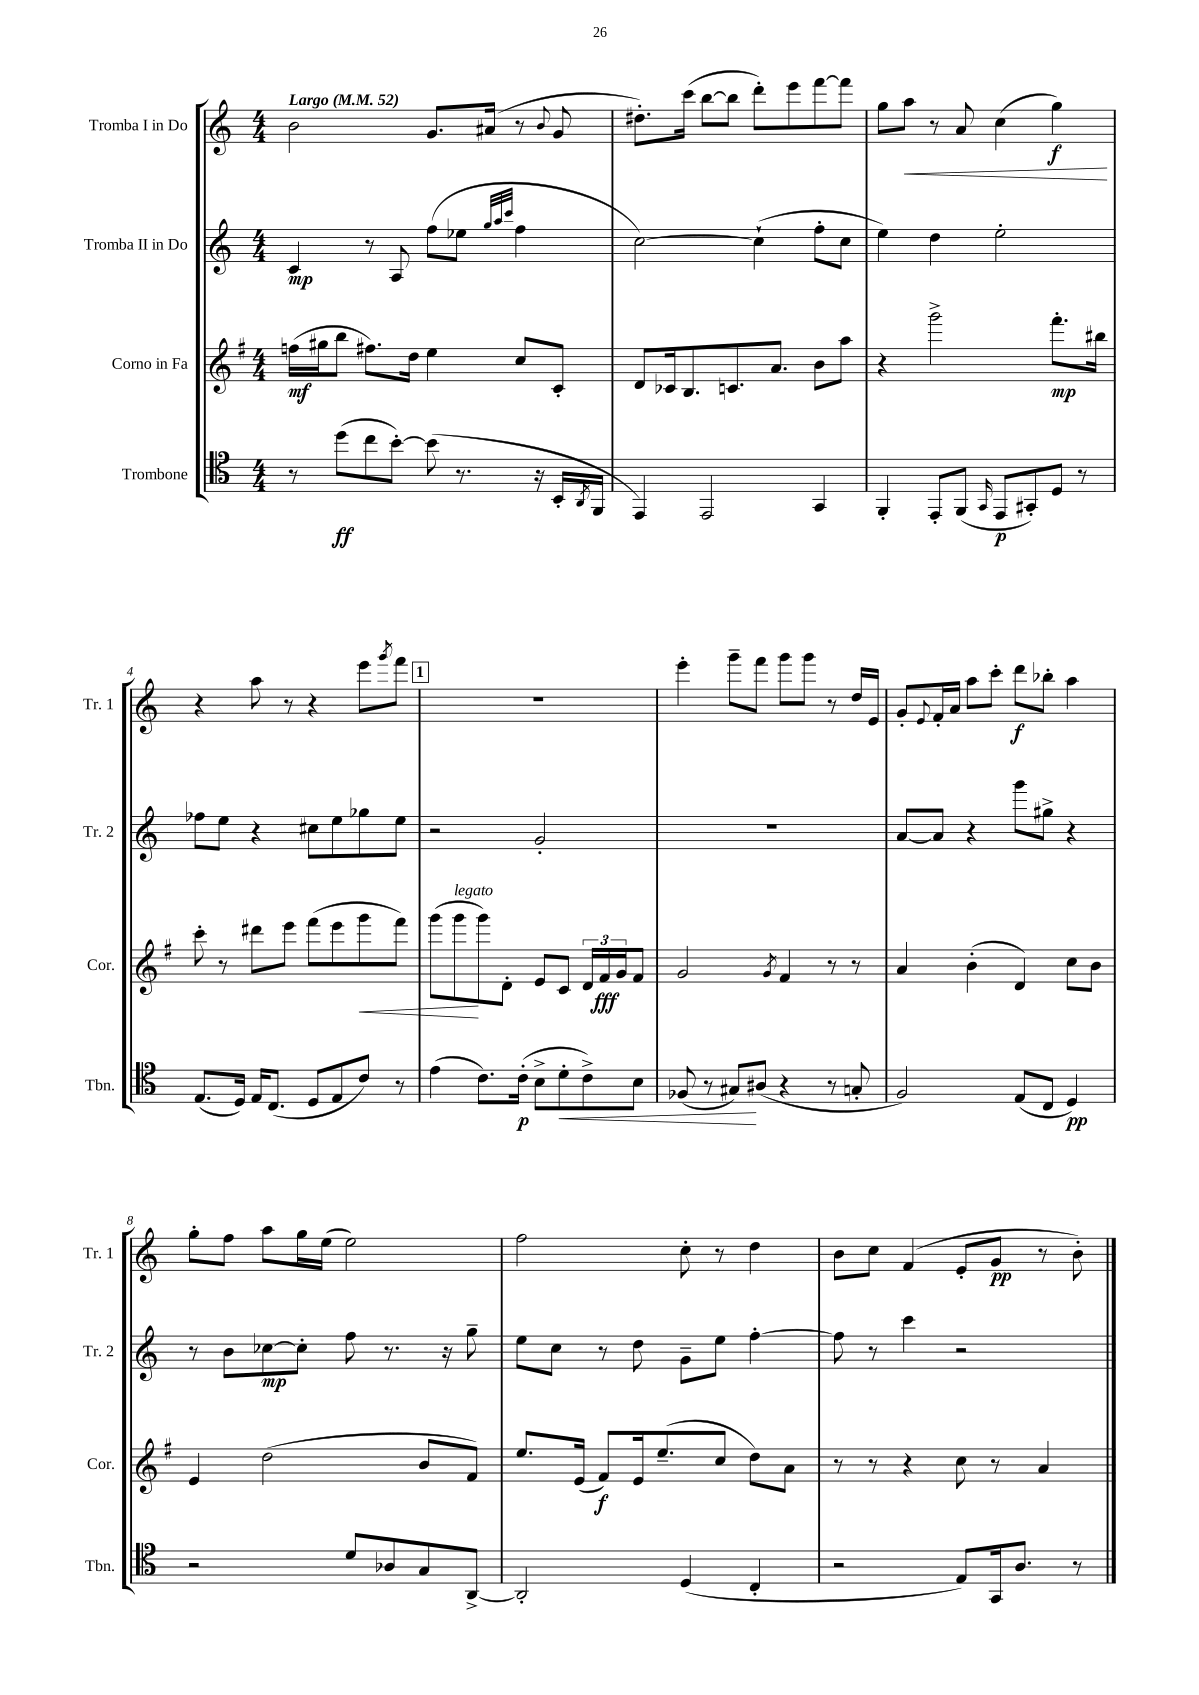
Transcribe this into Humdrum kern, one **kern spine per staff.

**kern	**kern	**kern	**kern
*staff4	*staff3	*staff2	*staff1
*clefC4	*clefG2	*clefG2	*clefG2
*k[]	*k[f#]	*k[]	*k[]
*M4/4	*M4/4	*M4/4	*M4/4
*MM52	*MM52	*MM52	*MM52
8r	(16ff	4c	2b
.	16gg#	.	.
(8dd	8bb	.	.
8cc	8.ff#)	8r	.
[8b')	.	8A	.
.	16dd	.	.
(8b]	4ee	(8ff	8.g
8.r	.	8ee-	.
.	.	.	(16a#
.	.	32qqgg	.
.	.	32qqaa	.
.	.	32qqccc	.
.	8cc	4ff	8r
16r	.	.	.
.	.	.	8qqb
16BB'	8c'	.	8g
8qAA	.	.	.
16FF	.	.	.
=	=	=	=
4EE)	8d	[2cc)	8.dd#')
.	16c-	.	.
.	8.B	.	(16ccc
2EE	.	.	[8bb
.	8.c	.	8bb]
.	.	(4cc`]	8ddd')
.	8.a	.	.
.	.	.	8eee
4GG	8b	8ff'	[8fff
.	8aa	8cc	8fff]
=	=	=	=
4FF'	4r	4ee)	8gg
.	.	.	8aa
8EE'	2ggg^	4dd	8r
(8FF	.	.	8a
16qqGG	.	.	.
8EE	.	2ee'	(4cc
8GG#')	.	.	.
8D	8.fff#'	.	4gg)
8r	.	.	.
.	16bb#	.	.
=	=	=	=
(8.E	8ccc'	8ff-	4r
.	8r	8ee	.
16D)	.	.	.
16E	8ddd#	4r	8aa
(8.C	.	.	.
.	8eee	.	8r
8D	(8fff#	8cc#	4r
8E	8eee	8ee	.
8c)	8ggg	8gg-	8eee
.	.	.	8qggg
8r	8fff#)	8ee	8fff
=	=	=	=
(4e	(8ggg	2r	1r
.	8ggg	.	.
8.c)	8ggg)	.	.
.	8d'	.	.
(16c'	.	.	.
8B^	8e	2g'	.
8d'	8c	.	.
8c^)	24d	.	.
.	24f#	.	.
.	24g	.	.
8B	8f#	.	.
=	=	=	=
(8F-	2g	1r	4eee'
8r	.	.	.
8G#)	.	.	8ggg~
(8A#	.	.	8fff
.	8qg	.	.
4r	4f#	.	8ggg
.	.	.	8ggg
8r	8r	.	8r
8G'	8r	.	16dd
.	.	.	16e
=	=	=	=
2F)	4a	[8a	8g'
.	.	.	8qqe
.	.	8a]	16f'
.	.	.	16a
.	(4b'	4r	8aa
.	.	.	8ccc'
(8E	4d)	8ggg	8ddd
8C	.	8gg#^	8bb-'
4D)	8cc	4r	4aa
.	8b	.	.
=	=	=	=
2r	4e	8r	8gg'
.	.	8b	8ff
.	(2dd	[8cc-	8aa
.	.	8cc-']	16gg
.	.	.	(16ee
8d	.	8ff	2ee)
8A-	.	8.r	.
8G	8b	.	.
.	.	16r	.
[8AA^	8f#)	8gg~	.
=	=	=	=
2AA']	8.ee	8ee	2ff
.	.	8cc	.
.	(16e	.	.
.	8f#)	8r	.
.	16e	8dd	.
.	(8.ee~	.	.
(4D	.	8g~	8cc'
.	8cc	8ee	8r
4C'	8dd)	[4ff'	4dd
.	8a	.	.
=	=	=	=
2r	8r	8ff]	8b
.	8r	8r	8cc
.	4r	4ccc	(4f
8E)	8cc	2r	8e'
16GG	8r	.	8g
8.A	.	.	.
.	4a	.	8r
8r	.	.	8b')
==	==	==	==
*-	*-	*-	*-
